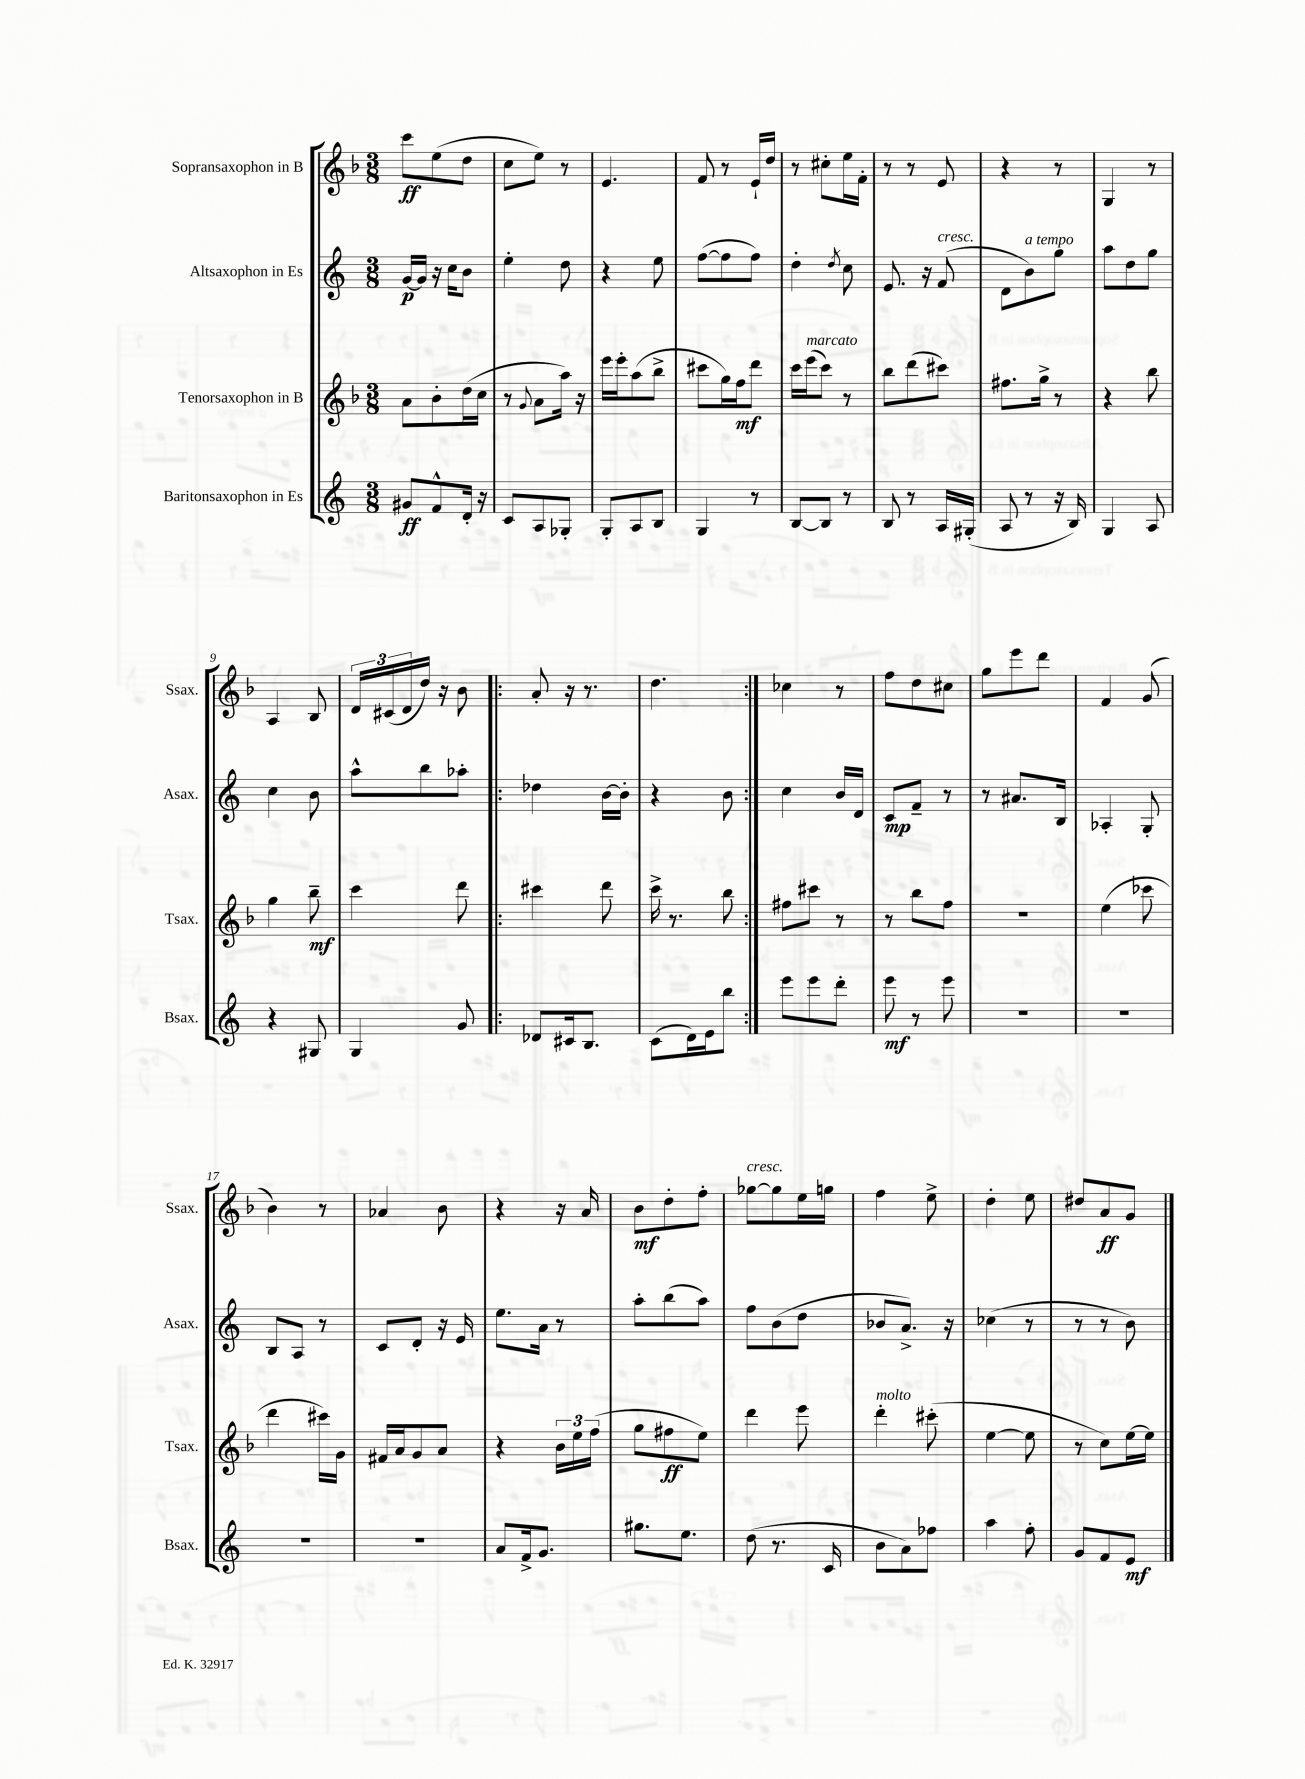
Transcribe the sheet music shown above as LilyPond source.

<<
\new StaffGroup <<
\new Staff = "s0" \with { instrumentName = "Sopransaxophon in B" shortInstrumentName = "Ssax." } {
    \clef treble \key f \major \numericTimeSignature \time 3/8
    c'''8\ff e''8( d''8 |
    c''8 e''8) r8 |
    e'4. |
    f'8 r8 e'16-! d''16 |
    r8 cis''8-. e''16 f'16-. |
    r8 r8 e'8 |
    r4 r8 |
    g4 r8 |
    a4 bes8 |
    \tuplet 3/2 { d'16 cis'16( d'16 } d''16) r16 bes'8 |
    \repeat volta 2 { a'8-. r16 r8. |
    d''4. | }
    ces''4 r8 |
    f''8 d''8 cis''8 |
    g''8 e'''8 d'''8 |
    f'4 g'8( |
    bes'4) r8 |
    aes'4 bes'8 |
    r4 r16 a'16 |
    bes'8\mf d''8-. f''8-. |
    ges''8~^\markup { \italic "cresc." } ges''8 e''16 g''16 |
    f''4 e''8-> |
    d''4-. e''8 |
    dis''8 a'8\ff g'8 \bar "|." |
}
\new Staff = "s1" \with { instrumentName = "Altsaxophon in Es" shortInstrumentName = "Asax." } {
    \clef treble \key c \major \numericTimeSignature \time 3/8
    g'16~\p g'16 r16 c''16 b'8 |
    e''4-. d''8 |
    r4 e''8 |
    f''8~( f''8 f''8) |
    d''4-. \acciaccatura { d''8 } c''8 |
    e'8. r16 f'8^\markup { \italic "cresc." }( |
    d'8 b'8^\markup { \italic "a tempo" }) g''8 |
    a''8 d''8 g''8 |
    c''4 b'8 |
    a''8-^ b''8 aes''8-. |
    \repeat volta 2 { des''4 b'16~ b'16-. |
    r4 b'8 | }
    c''4 b'16 d'16 |
    c'8\mp f'8-- r8 |
    r8 ais'8. b16 |
    aes4-. g8-. |
    b8 a8 r8 |
    c'8 d'8-. r16 e'16 |
    e''8. a'16 r8 |
    a''8-. b''8( a''8) |
    f''8 b'8( d''8 |
    bes'8 a'8.->) r16 |
    ces''4( r8 |
    r8 r8 b'8) \bar "|." |
}
\new Staff = "s2" \with { instrumentName = "Tenorsaxophon in B" shortInstrumentName = "Tsax." } {
    \clef treble \key f \major \numericTimeSignature \time 3/8
    a'8 bes'8-. d''16( c''16 |
    r8 \appoggiatura { g'8 } a'8 a''16) r16 |
    e'''16 e'''16-. a''8( bes''8-> |
    cis'''8 g''16) f''16\mf d'''8 |
    c'''16 e'''16^\markup { \italic "marcato" }( c'''8) r8 |
    bes''8 d'''8( cis'''8) |
    fis''8. g''16-> r8 |
    r4 bes''8 |
    g''4 bes''8--\mf |
    c'''4 d'''8 |
    \repeat volta 2 { cis'''4 d'''8 |
    c'''16-> r8. bes''8 | }
    fis''8 cis'''8 r8 |
    r8 bes''8 f''8 |
    R4. |
    e''4( ces'''8 |
    d'''4 cis'''16) g'16 |
    fis'16 a'16 g'8 a'8 |
    r4 \tuplet 3/2 { bes'16 e''16 f''16( } |
    g''8 fis''8\ff e''8) |
    d'''4 e'''8 |
    d'''4-.^\markup { \italic "molto" } cis'''8-.( |
    e''4~ e''8 |
    r8 c''8) e''16~ e''16 \bar "|." |
}
\new Staff = "s3" \with { instrumentName = "Baritonsaxophon in Es" shortInstrumentName = "Bsax." } {
    \clef treble \key c \major \numericTimeSignature \time 3/8
    gis'8\ff f'8-^ d'16-. r16 |
    c'8 a8 ges8-. |
    g8-. a8 b8 |
    g4 r8 |
    b8~ b8 r8 |
    b8 r8 a16 gis16-.( |
    a8 r8 r16 b16) |
    g4 a8 |
    r4 gis8 |
    g4 g'8 |
    \repeat volta 2 { des'8 cis'16 b8. |
    c'8( d'16) e'16 b''8 | }
    e'''8 e'''8 d'''8-. |
    e'''8\mf r8 e'''8 |
    R4. |
    R4. |
    R4. |
    R4. |
    a'8 f'16-> g'8. |
    gis''8. e''8. |
    d''8( r8. c'16 |
    b'8 a'8) fes''8 |
    a''4 f''8-. |
    g'8 f'8 e'8\mf \bar "|." |
}
>>
>>
